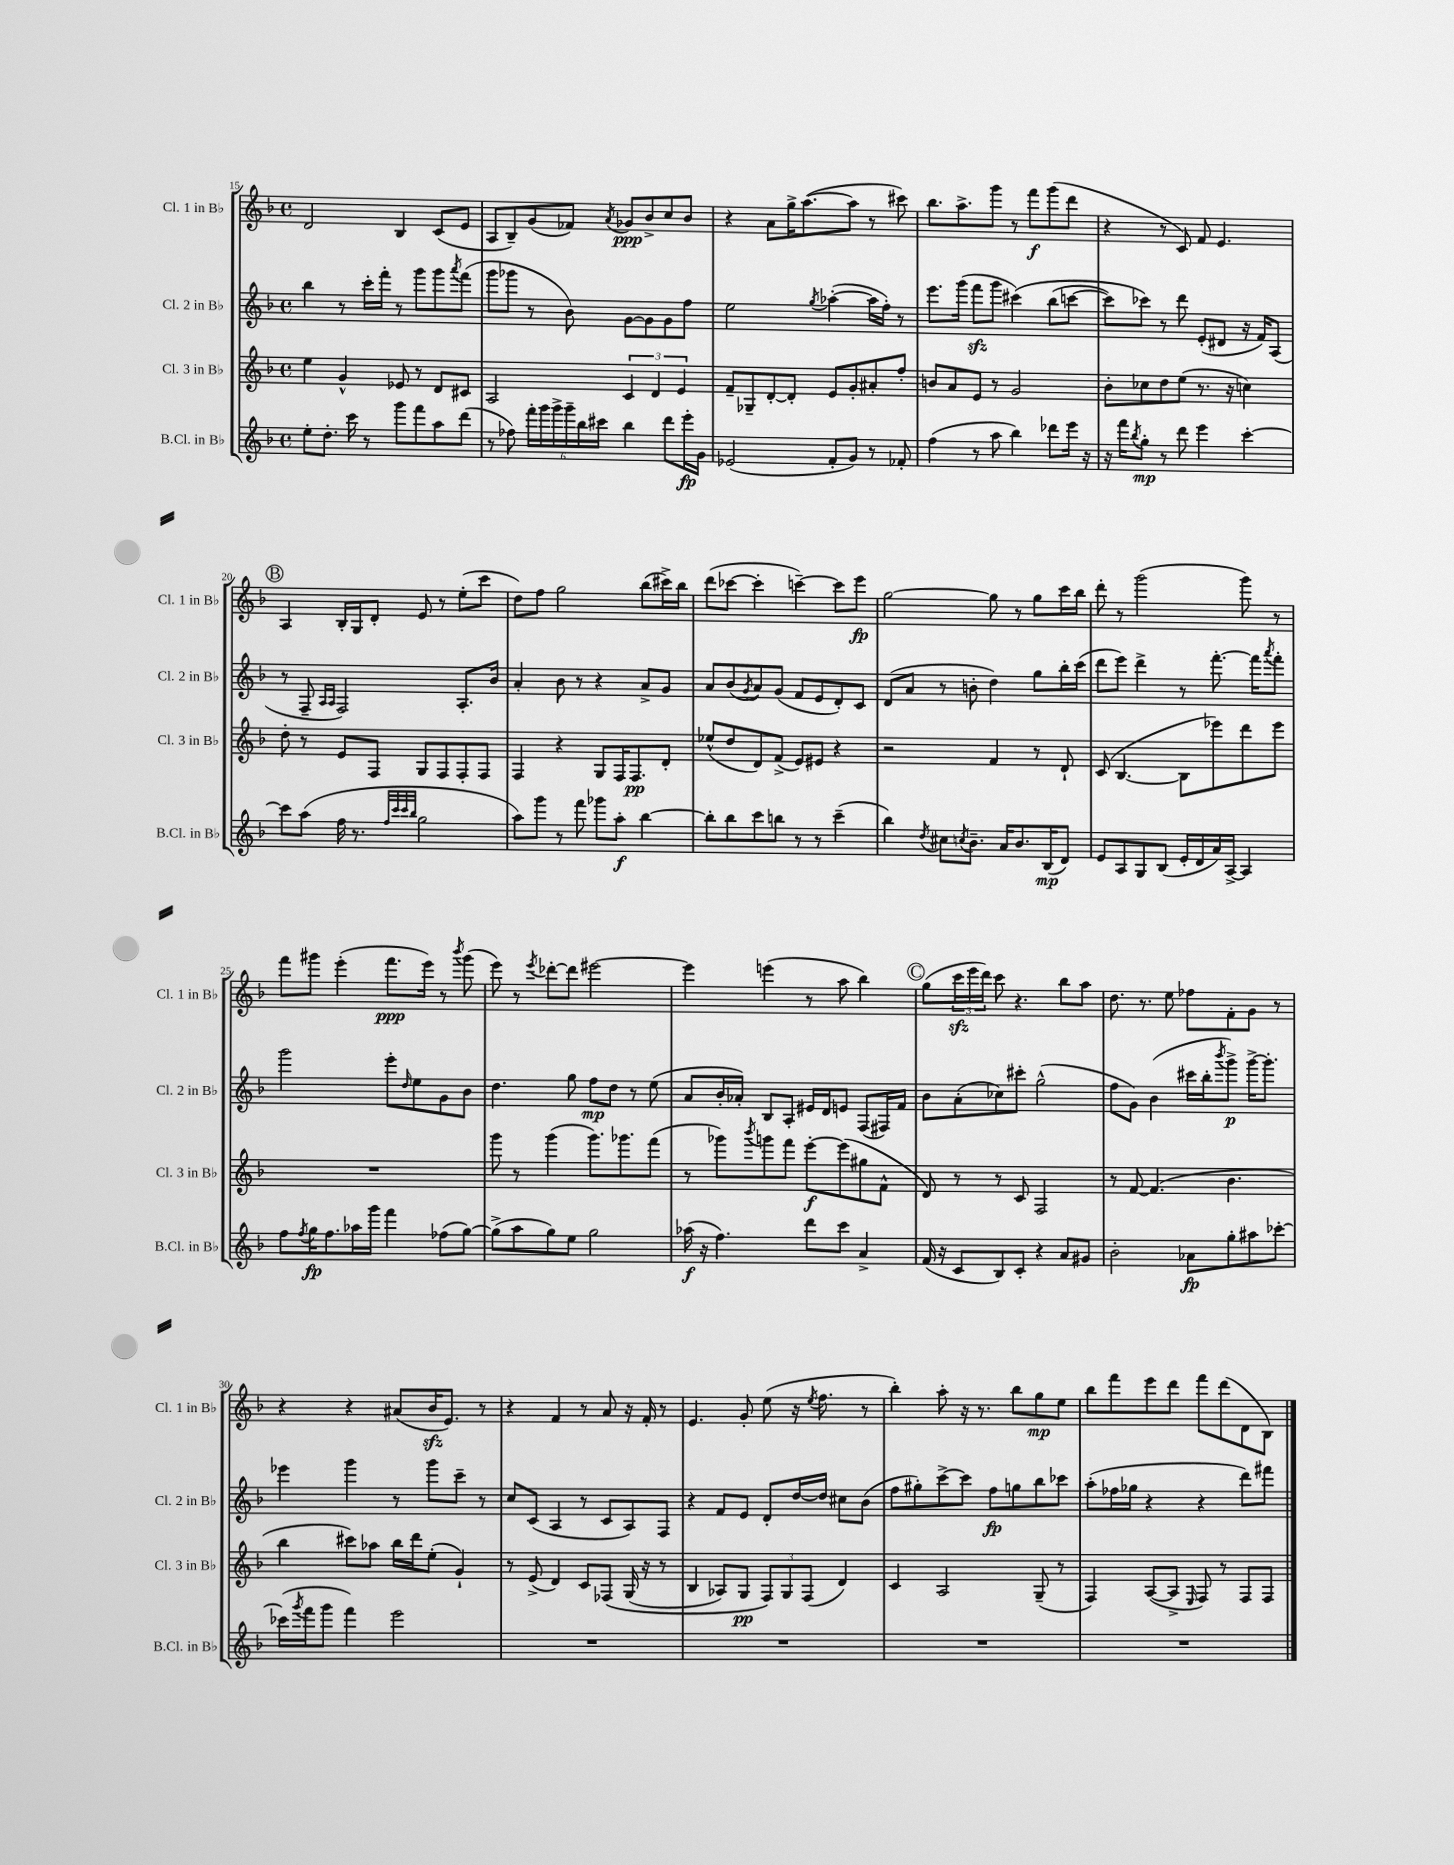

**kern	**dynam	**kern	**dynam	**kern	**dynam	**kern	**dynam
*part4	*part4	*part3	*part3	*part2	*part2	*part1	*part1
*staff4	*staff4	*staff3	*staff3	*staff2	*staff2	*staff1	*staff1
*I"B.Cl. in B♭	*	*I"Cl. 3 in B♭	*	*I"Cl. 2 in B♭	*	*I"Cl. 1 in B♭	*
*I'B.Cl. in B♭	*	*I'Cl. 3 in B♭	*	*I'Cl. 2 in B♭	*	*I'Cl. 1 in B♭	*
*clefG2	*	*clefG2	*	*clefG2	*	*clefG2	*
*k[b-]	*	*k[b-]	*	*k[b-]	*	*k[b-]	*
*M4/4	*	*M4/4	*	*M4/4	*	*M4/4	*
*met(c)	*	*met(c)	*	*met(c)	*	*met(c)	*
=15	=15	=15	=15	=15	=15	=15	=15
8ee'\L	.	4ee\	.	4bb-\	.	2d/	.
8.dd'\J	.	.	.	.	.	.	.
.	.	4g^^/	.	8r	.	.	.
16ccc\	.	.	.	.	.	.	.
8r	.	.	.	16ccc'\LL	.	.	.
.	.	.	.	16fff'\JJ	.	.	.
8ggg\L	.	8e-X/	.	8r	.	4B-/	.
8fff\	.	8r	.	8ggg\L	.	.	.
8aa\	.	8d/L	.	8ggg\	.	(8c/L	.
.	.	.	.	8qaaa/	.	.	.
(8ddd\J	.	8c#X/J	.	(8fff\J	.	8e/J	.
=16	=16	=16	=16	=16	=16	=16	=16
8r	.	2A/	.	8ggg\L	.	8A/L	.
8ff-X\)	.	.	.	8ggg-X\J	.	8B-~/)	.
24fff'\LL	.	.	.	8r	.	(8g/	.
24ggg\	.	.	.	.	.	.	.
24ggg^\	.	.	.	.	.	.	.
24ggg~\	.	.	.	8b-\)	.	8f-X/J)	.
24bb-\	.	.	.	.	.	.	.
24ccc#X\JJ	.	.	.	.	.	.	.
.	.	.	.	.	.	8qa/	.
4bb-\	.	6c/	.	[8g\L	.	8g-X/L	ppp
.	.	.	.	8g\]	.	8b-^/	.
.	.	6d/	.	.	.	.	.
8ddd\L	.	.	.	8g\	.	8cc/	.
.	.	6e/	.	.	.	.	.
16eee'\L	fp	.	.	8ff\J	.	8b-/J	.
16g\JJ	.	.	.	.	.	.	.
=17	=17	=17	=17	=17	=17	=17	=17
(2e-X/	.	8f~/L	.	2ee\	.	4r	.
.	.	8G-X~/	.	.	.	.	.
.	.	[8d'/	.	.	.	8a\L	.
.	.	8d'/J]	.	.	.	16gg^\K	.
.	.	.	.	.	.	([8.aa\	.
.	.	.	.	8qgg/	.	.	.
8f'/L	.	8e/L	.	([4aa-X'\	.	.	.
8g/J)	.	8g'/	.	.	.	8aa\J]	.
8r	.	8a#X'/	.	16aa-\LL]	.	8r	.
.	.	.	.	16ff'\JJ)	.	.	.
8f-X'/	.	8ff'/J	.	8r	.	8ccc#X\)	.
=18	=18	=18	=18	=18	=18	=18	=18
(4ff\	.	8bn/L	.	8.eee\L	.	8.bb-\L	.
.	.	8a/	.	.	.	.	.
.	.	.	.	(16ggg\Jk	.	8.aa^\	.
8r	.	8e/J	.	8fffzz\L	.	.	.
8aa\	.	8r	.	8ggg\J	.	8ggg\J	.
4bb-\)	.	2g/	.	(4ccc#X\)	.	8r	.
.	.	.	.	.	.	8fff\L	f
8ddd-X\L	.	.	.	(8bb-\L	.	(8ggg\	.
16eee\Jk	.	.	.	[8cccn\J	.	8ddd\J	.
16r	.	.	.	.	.	.	.
=19	=19	=19	=19	=19	=19	=19	=19
16r	.	8b-'\L	.	8ccc\L])	.	4r	.
16fff\KL	.	.	.	.	.	.	.
8qbb-/	.	.	.	.	.	.	.
8gg'\J	mp	8cc-X\	.	8ccc-X\J)	.	.	.
8r	.	8dd\	.	8r	.	8r	.
8ddd\	.	(8ee\J	.	8ddd\	.	8c/)	.
4eee\	.	8.r	.	(8e'/L	.	8f/	.
.	.	.	.	8d#X/J	.	4.e/	.
.	.	16r	.	.	.	.	.
[4ccc'\	.	4ccn\)	.	16r	.	.	.
.	.	.	.	16f/KL)	.	.	.
.	.	.	.	(8A/J	.	.	.
!!LO:LB:g=z
!!LO:REH:place=s1:t=B
=20	=20	=20	=20	=20	=20	=20	=20
8ccc\L]	.	8dd'\	.	8r	.	4A/	.
(8aa\J	.	8r	.	8F~/	.	.	.
.	.	.	.	16qqA/LL	.	.	.
.	.	.	.	16qqA/JJ	.	.	.
16ff\	.	8e/L	.	2F/)	.	16B-'/LL	.
8.r	.	.	.	.	.	16G/J	.
.	.	8F/J	.	.	.	8d'/J	.
32qqff/LLL	.	.	.	.	.	.	.
32qqccc/	.	.	.	.	.	.	.
32qqccc/	.	.	.	.	.	.	.
32qqbb-/JJJ	.	.	.	.	.	.	.
2gg\	.	8G/L	.	.	.	8e/	.
.	.	8F/	.	.	.	8r	.
.	.	8F'/	.	8.A'/L	.	(8ee'\L	.
.	.	8F/J	.	.	.	8ccc\J	.
.	.	.	.	16b-/Jk	.	.	.
=21	=21	=21	=21	=21	=21	=21	=21
8aa\L)	.	4F/	.	4a'/	.	8dd\L)	.
8ggg\J	.	.	.	.	.	8ff\J	.
8r	.	4r	.	8b-\	.	2gg\	.
8fff\	.	.	.	8r	.	.	.
8ggg-X\L	.	8G/L	.	4r	.	.	.
8aa'\J	f	16F/K	.	.	.	.	.
.	.	8.F/	pp	.	.	.	.
[4bb-\	.	.	.	8a^/L	.	(8bb-\L	.
.	.	8d'/J	.	8g/J	.	16ccc#X^\L)	.
.	.	.	.	.	.	16bb-\JJ	.
=22	=22	=22	=22	=22	=22	=22	=22
8bb-'\L]	.	(8ee-X^^/L	.	8a/L	.	(8ddd\L	.
8bb-\	.	8dd/	.	(8b-/	.	[8ccc-X\J	.
.	.	.	.	8qg/	.	.	.
8ccc\	.	8d/)	.	8a/)	.	4ccc-'\]	.
8bbn\J	.	(8f^/J	.	(8g/J	.	.	.
8r	.	8e/L)	.	8f/L	.	[4cccn~\)	.
8r	.	8e#X/J	.	8e/	.	.	.
(4ccc~\	.	4r	.	8d'/)	.	8ccc\L]	.
.	.	.	.	8c/J	.	8eee\J	fp
=23	=23	=23	=23	=23	=23	=23	=23
4bb-\)	.	2r	.	(8d/L	.	[2gg\	.
.	.	.	.	8a/J	.	.	.
8qdd/	.	.	.	.	.	.	.
8cc#X\L	.	.	.	8r	.	.	.
8qccn/	.	.	.	.	.	.	.
8.b-~\J	.	.	.	8bn'\	.	.	.
.	.	4f/	.	4dd\)	.	8gg\]	.
16a/KL	.	.	.	.	.	.	.
8.b-/	.	.	.	.	.	8r	.
.	.	8r	.	8gg\L	.	8gg\L	.
(16B-/K	mp	.	.	.	.	.	.
8d/J)	.	8d`/	.	16bb-'\L	.	16ccc\L	.
.	.	.	.	(16ccc\JJ	.	16bb-\JJ	.
=24	=24	=24	=24	=24	=24	=24	=24
8e/L	.	(8c/	.	8ddd\L	.	8ddd'\	.
8A/	.	[4.B-/	.	8eee\J)	.	8r	.
8G/	.	.	.	4ddd^\	.	(2ggg\	.
(8B-/J	.	.	.	.	.	.	.
16e'/LL	.	8B-\L]	.	8r	.	.	.
16d/	.	.	.	.	.	.	.
16a/)	.	8eee-X\)	.	[8.fff'\	.	.	.
[16A^/JJ	.	.	.	.	.	.	.
4A/]	.	8ddd\	.	.	.	8ggg\)	.
.	.	.	.	16fff\KL]	.	.	.
.	.	.	.	8qaaa/	.	.	.
.	.	8eee-\J	.	8fff'\J	.	8r	.
!!LO:LB:g=z
=25	=25	=25	=25	=25	=25	=25	=25
8ff\L	.	1r	.	2ggg\	.	8fff\L	.
8qff/	.	.	.	.	.	.	.
16gg\K	fp	.	.	.	.	8ggg#X\J	.
8.ff\	.	.	.	.	.	.	.
.	.	.	.	.	.	(4eee'\	.
16aa-X\L	.	.	.	.	.	.	.
16ggg\JJ	.	.	.	.	.	.	.
4fff\	.	.	.	8eee'\L	.	8.fff\L	ppp
.	.	.	.	16qqdd/	.	.	.
.	.	.	.	8ee\	.	.	.
.	.	.	.	.	.	16eee\Jk)	.
(8ff-X\L	.	.	.	8g\	.	8r	.
.	.	.	.	.	.	8qbbb-/	.
[8gg\J)	.	.	.	8b-\J	.	(8ggg#\	.
=26	=26	=26	=26	=26	=26	=26	=26
(8gg^\L]	.	8ggg\	.	4.dd\	.	8eee\)	.
8aa\	.	8r	.	.	.	8r	.
.	.	.	.	.	.	8qeee/	.
8gg\)	.	(4ggg\	.	.	.	[8ddd-X'\L	.
8ee\J	.	.	.	8gg\	.	8ddd-\J]	.
2gg\	.	8.ggg\L)	.	8ff\L	mp	[2eee#X\	.
.	.	.	.	8dd\J	.	.	.
.	.	8.ggg-X\	.	.	.	.	.
.	.	.	.	8r	.	.	.
.	.	(8fff\J	.	(8ee\	.	.	.
=27	=27	=27	=27	=27	=27	=27	=27
(16aa-X\	f	8r	.	8a/L	.	4eee#\]	.
16r	.	.	.	.	.	.	.
4.ff\)	.	8ggg-X\L)	.	16b-'/L	.	.	.
.	.	.	.	16a-X'/JJ)	.	.	.
.	.	8qbbb-/	.	.	.	.	.
.	.	8gggn\	.	8B-/L	.	(4eeen\	.
.	.	8fff\J	.	8A'/J	.	.	.
8ddd\L	.	[8eee'\L	f	16e#X/LL	.	8r	.
.	.	.	.	16d/J	.	.	.
8ccc\J	.	(8eee\]	.	8en/J	.	8aa\	.
4a^/	.	8gg#X\	.	(8F/L	.	4bb-\)	.
.	.	8f^^\J	.	16F#X/L)	.	.	.
.	.	.	.	16f/JJ	.	.	.
!!LO:REH:place=s1:t=C
=28	=28	=28	=28	=28	=28	=28	=28
(16f/	.	8d/)	.	8b-\L	.	(8gg\L	.
16r	.	.	.	.	.	.	.
8c/L	.	8r	.	(8a'\	.	24ccczz\L	.
.	.	.	.	.	.	24eee\	.
.	.	.	.	.	.	24ddd\JJ)	.
8B-/)	.	8r	.	8cc-X\)	.	8ccc\	.
8c'/J	.	8c/	.	8ccc#X'\J	.	4.r	.
4r	.	2F/	.	(2gg^^\	.	.	.
8a/L	.	.	.	.	.	8bb-\L	.
8g#X/J	.	.	.	.	.	8aa\J	.
=29	=29	=29	=29	=29	=29	=29	=29
2b-'\	.	8r	.	8ff\L	.	8.dd\	.
.	.	[8f/	.	8g\J)	.	.	.
.	.	.	.	.	.	8.r	.
.	.	(4.f/]	.	(4b-\	.	.	.
.	.	.	.	.	.	8ee\	.
8a-X\L	fp	.	.	16ccc#X\LL	.	8ff-X\L	.
.	.	.	.	16bb-'\J	.	.	.
.	.	.	.	8qbbb-/	.	.	.
8gg'\	.	4.b-\	.	8ggg^\J)	p	8f'\	.
8aa#X\	.	.	.	[16ggg^\KL	.	8g\J	.
.	.	.	.	8.ggg'\J]	.	.	.
[8ccc-X'\J	.	.	.	.	.	8r	.
!!LO:LB:g=z
=30	=30	=30	=30	=30	=30	=30	=30
(16ccc-X\LL]	.	4bb-\	.	4eee-X\	.	4r	.
8qggg/	.	.	.	.	.	.	.
16fff\J	.	.	.	.	.	.	.
8ggg\J	.	.	.	.	.	.	.
4fff\)	.	8ccc#X\L)	.	4ggg\	.	4r	.
.	.	8aa-X\J	.	.	.	.	.
2eee\	.	16bb-\LL	.	8r	.	(8a#X/L	.
.	.	16ddd\J	.	.	.	.	.
.	.	(8ee'\J	.	8ggg\L	.	16b-zz/K	.
.	.	.	.	.	.	8.e/J)	.
.	.	4g`/)	.	8ccc~\J	.	.	.
.	.	.	.	8r	.	8r	.
=31	=31	=31	=31	=31	=31	=31	=31
1r	.	8r	.	8cc/L	.	4r	.
.	.	(8e^/	.	(8c/J	.	.	.
.	.	4d/)	.	4A/	.	4f/	.
.	.	8c/L	.	8r	.	8r	.
.	.	(8F-X/J	.	8c/L	.	8a/	.
.	.	(16G/	.	8A/)	.	16r	.
.	.	16r	.	.	.	16f'/	.
.	.	8r	.	8F/J	.	8r	.
=32	=32	=32	=32	=32	=32	=32	=32
1r	.	4B-/	.	4r	.	4.e/	.
.	.	8A-X/L)	.	8f/L	.	.	.
.	.	8G/J	pp	8e/J	.	8g'/	.
.	.	12F/L)	.	8d'/L	.	(8ee\	.
.	.	12G/	.	.	.	.	.
.	.	.	.	[16dd/L	.	16r	.
.	.	(12F/J	.	.	.	.	.
.	.	.	.	.	.	8qee/	.
.	.	.	.	16dd/JJ]	.	8.ff\	.
.	.	4d/)	.	8cc#X\L	.	.	.
.	.	.	.	(8b-\J	.	8r	.
=33	=33	=33	=33	=33	=33	=33	=33
1r	.	4c/	.	8ff\L	.	4bb-'\)	.
.	.	.	.	8gg#X'\)	.	.	.
.	.	2A/	.	[8ccc^\	.	8aa'\	.
.	.	.	.	8ccc\J]	.	16r	.
.	.	.	.	.	.	8.r	.
.	.	.	.	8ff\L	fp	.	.
.	.	.	.	8ggn\	.	8bb-\L	.
.	.	(8G~/	.	8bb-\	.	8gg\	mp
.	.	8r	.	8ccc-X\J	.	8ee\J	.
=34	=34	=34	=34	=34	=34	=34	=34
1r	.	4F/)	.	(8aa'\L	.	8bb-\L	.
.	.	.	.	16ff-X\L	.	8fff\	.
.	.	.	.	16gg-X\JJ	.	.	.
.	.	([8A/L	.	4r	.	8eee\	.
.	.	8A^/J]	.	.	.	8ddd\J	.
.	.	16qqE/	.	.	.	.	.
.	.	8F/)	.	4r	.	8fff\L	.
.	.	8r	.	.	.	(8ddd\	.
.	.	8F/L	.	8ddd\L)	.	8d\	.
.	.	8F/J	.	8fff#X\J	.	8B-\J)	.
==	==	==	==	==	==	==	==
*-	*-	*-	*-	*-	*-	*-	*-
